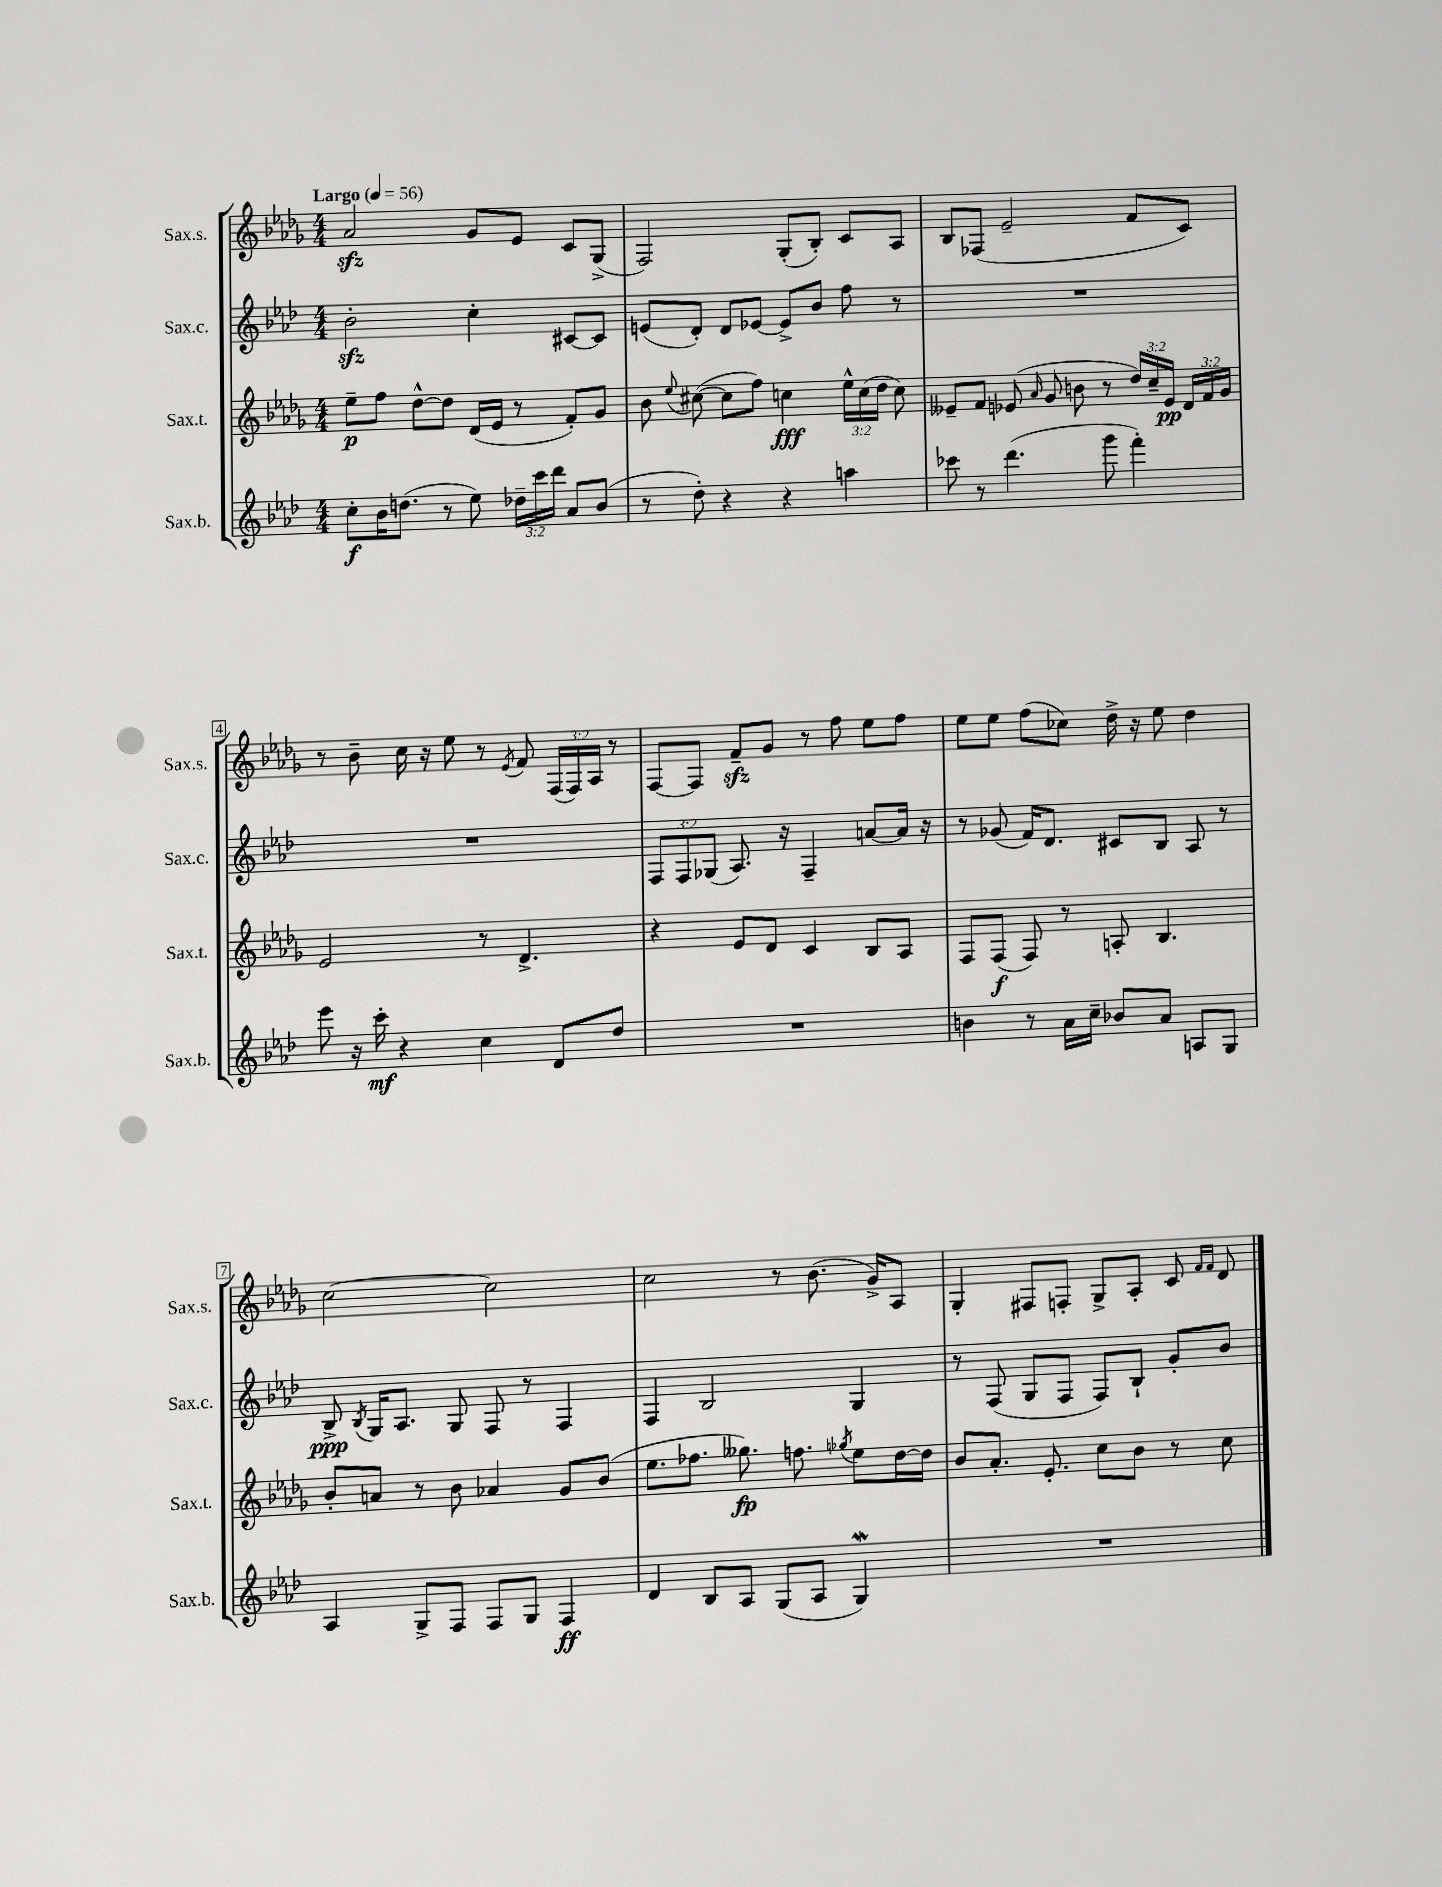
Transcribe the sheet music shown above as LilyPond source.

<<
\new StaffGroup <<
\new Staff = "s0" \with { instrumentName = "Sax.s." shortInstrumentName = "Sax.s." } {
    \clef treble \key des \major \numericTimeSignature \time 4/4 \override Staff.TupletNumber.text = #tuplet-number::calc-fraction-text \tempo "Largo" 4 = 56
    \autoBeamOff aes'2\sfz ges'8[ ees'8] c'8[ ges8]->( |
    f2) ges8[-.( bes8]-.) c'8[ aes8] |
    bes8[ fes8]( ees'2-- f'8[ c'8]) |
    r8 bes'8-- c''16 r16 ees''8 r8 \acciaccatura { ees'8 } f'8 \tuplet 3/2 { f16[( f16) aes16] } r8 |
    f8[~ f8] f'8[--\sfz ges'8] r8 f''8 ees''8[ f''8] |
    ees''8[ ees''8] f''8[( ces''8]) des''16-> r16 ees''8 des''4 |
    c''2~ c''2 |
    c''2 r8 bes'8.( ges'16[->) aes8] |
    ges4-. fis8[ f8]-. ges8[-> aes8]-. c'8 \grace { f'16[ f'16] } des'8 \bar "|." |
}
\new Staff = "s1" \with { instrumentName = "Sax.c." shortInstrumentName = "Sax.c." } {
    \clef treble \key aes \major \numericTimeSignature \time 4/4 \override Staff.TupletNumber.text = #tuplet-number::calc-fraction-text
    \autoBeamOff bes'2-.\sfz c''4-. cis'8[~ cis'8] |
    e'8[( des'8]-.) des'8[ ees'8]~ ees'8[-> bes'8] f''8 r8 |
    R1 |
    R1 |
    \tuplet 3/2 { f8[ f8 ges8]( } aes8.) r16 f4-- a'8[~ a'16] r16 |
    r8 ges'8( f'16[) des'8.] cis'8[ bes8] aes8 r8 |
    bes8->\ppp \acciaccatura { bes8 } g16[ aes8.] g8 f8 r8 f4 |
    f4 bes2 g4 |
    r8 f8( g8[ f8] f8[) bes8]-! g'8[-. bes'8] \bar "|." |
}
\new Staff = "s2" \with { instrumentName = "Sax.t." shortInstrumentName = "Sax.t." } {
    \clef treble \key des \major \numericTimeSignature \time 4/4 \override Staff.TupletNumber.text = #tuplet-number::calc-fraction-text
    \autoBeamOff ees''8[--\p f''8] des''8[~-^ des''8] des'16[( ees'16] r8 f'8[-.) ges'8] |
    bes'8 \appoggiatura { ees''8 } cis''8~( cis''8[ f''8]) c''4\fff \tuplet 3/2 { ees''16[-^ c''16( des''16] } c''8) |
    eeses'8[-- f'8] ees'8( \grace { aes'16 } ges'8 b'8 r8 \tuplet 3/2 { des''16[) c''16-- ees'16]\pp } \tuplet 3/2 { des'16[ f'16 ges'16] } |
    ees'2 r8 des'4.-> |
    r4 ees'8[ des'8] c'4 bes8[ aes8] |
    f8[ f8]\f( f8) r8 a8-. bes4. |
    bes'8[-. a'8] r8 bes'8 aes'4 ges'8[ bes'8]( |
    ees''8.[ fes''8.] geses''8.\fp) f''8. \acciaccatura { ges''8 } ees''8[ des''16~ des''16] |
    bes'8[ aes'8.]-. ees'8.-. c''8[ bes'8] r8 c''8 \bar "|." |
}
\new Staff = "s3" \with { instrumentName = "Sax.b." shortInstrumentName = "Sax.b." } {
    \clef treble \key aes \major \numericTimeSignature \time 4/4 \override Staff.TupletNumber.text = #tuplet-number::calc-fraction-text
    \autoBeamOff c''8[-.\f bes'16 d''8.]( r8 ees''8) \tuplet 3/2 { des''16[-- c'''16 des'''16] } aes'8[ bes'8]( |
    r8 des''8-.) r4 r4 a''4 |
    ces'''8 r8 des'''4.( g'''8 f'''4-.) |
    ees'''8 r16 c'''16-.\mf r4 c''4 des'8[ des''8] |
    R1 |
    b'4 r8 aes'16[ c''16]-- bes'8[ aes'8] a8[ g8] |
    aes4 g8[-> f8] f8[ g8] f4\ff |
    des'4 bes8[ aes8] g8[( aes8] g4\mordent) |
    R1 \bar "|." |
}
>>
>>
\layout { \context { \Score \override BarNumber.stencil = #(make-stencil-boxer 0.1 0.3 ly:text-interface::print) } }
